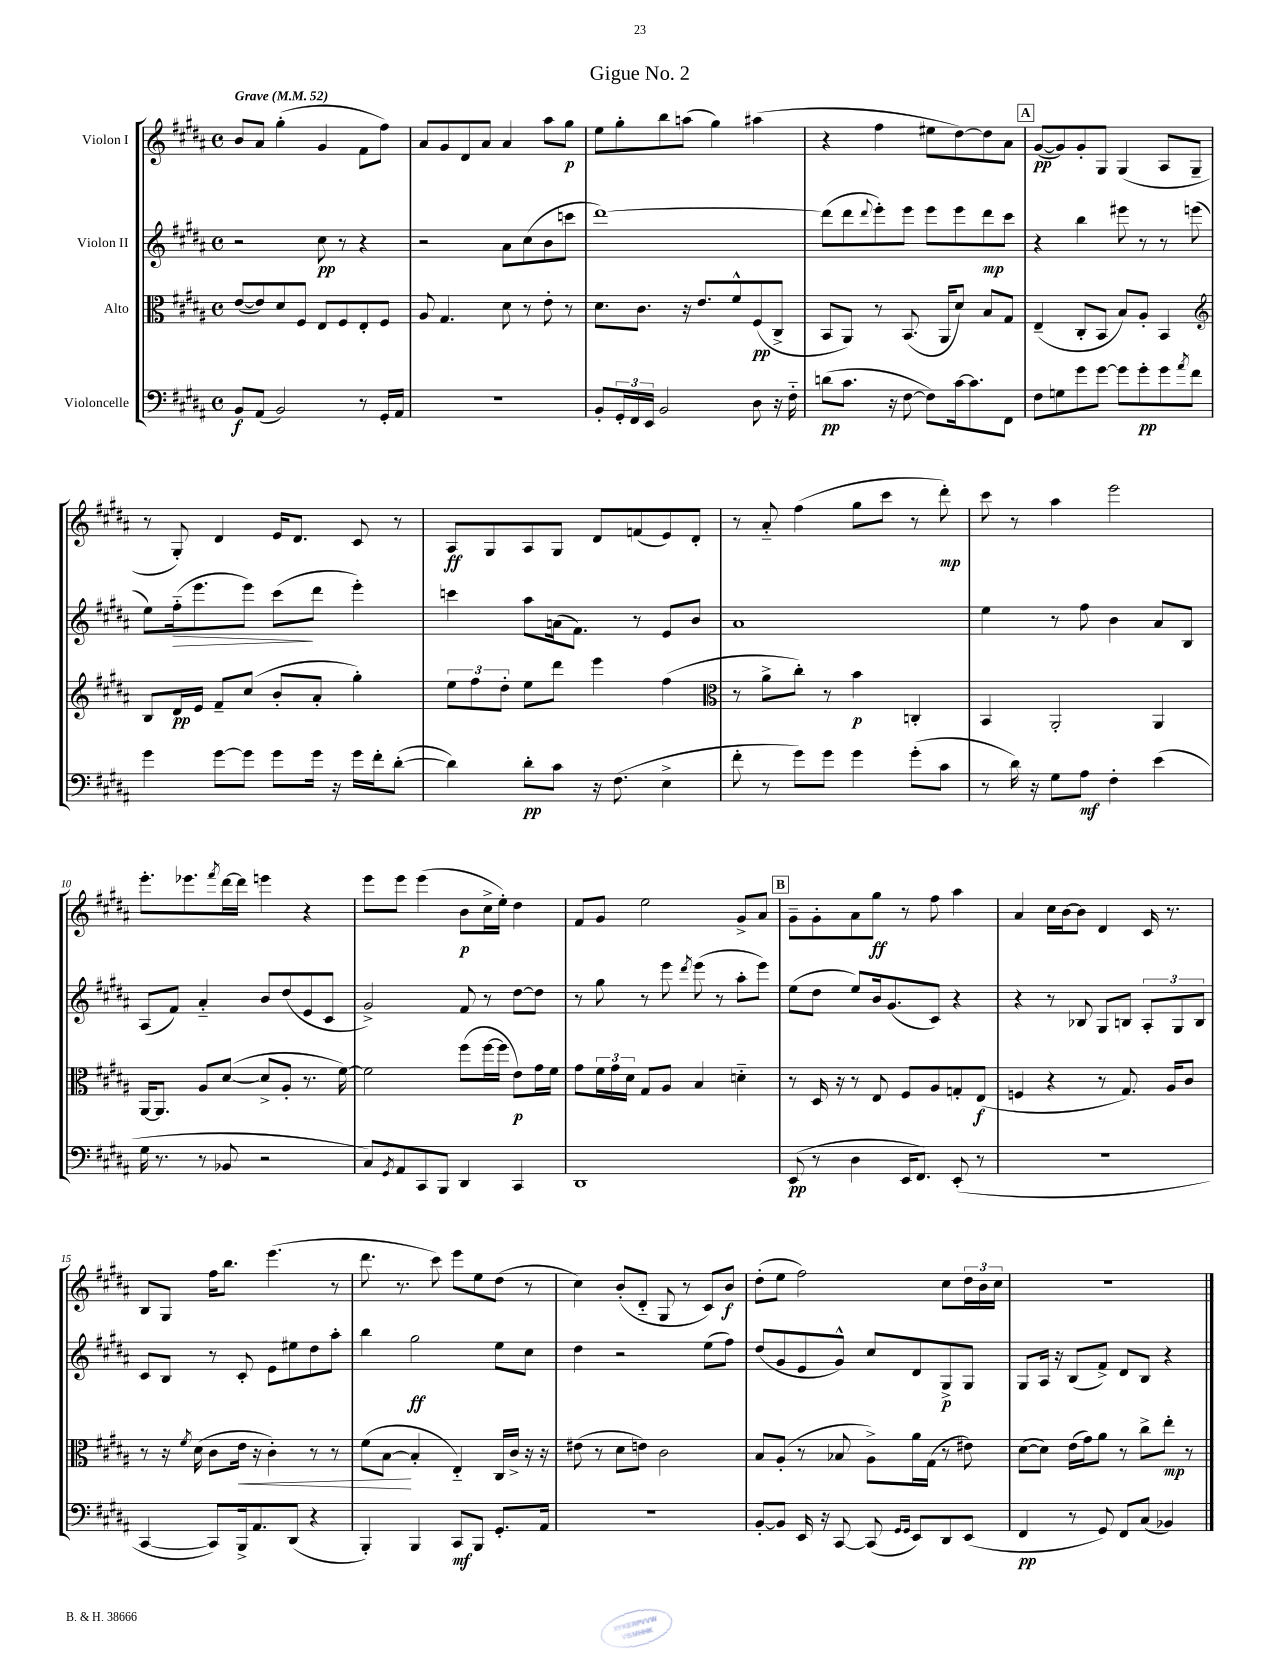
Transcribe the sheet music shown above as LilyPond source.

\header { title = "Gigue No. 2" }
<<
\new StaffGroup <<
\new Staff = "s0" \with { instrumentName = "Violon I" } {
    \clef treble \key b \major \defaultTimeSignature \time 4/4 \tempo "Grave" 4 = 52
    b'8 ais'8 gis''4-.( gis'4 fis'8 fis''8) |
    ais'8 gis'8 dis'8 ais'8 ais'4 ais''8 gis''8\p |
    e''8 gis''8-. b''8 a''8( gis''4) ais''4( |
    r4 fis''4 eis''8 dis''8~) dis''8 ais'8 |
    \mark \markup { \box "A" } gis'8~\pp( gis'8) gis'8-. gis8 gis4( ais8 gis8-- |
    r8 gis8-.) dis'4 e'16 dis'8. cis'8 r8 |
    ais8\ff gis8 ais8 gis8 dis'8 f'8( e'8) dis'8-. |
    r8 ais'8-_ fis''4( gis''8 cis'''8 r8 dis'''8-.\mp) |
    cis'''8 r8 ais''4 e'''2 |
    e'''8.-. ees'''8. \acciaccatura { fis'''8 } dis'''16~ dis'''16 e'''4 r4 |
    e'''8 e'''8 e'''4( b'8\p cis''16-> e''16-.) dis''4 |
    fis'8 gis'8 e''2 gis'8-> ais'8 |
    \mark \markup { \box "B" } gis'8-- gis'8-. ais'8 gis''8\ff r8 fis''8 ais''4 |
    ais'4 cis''16 b'16~ b'8 dis'4 cis'16 r8. |
    b8 gis8 fis''16 b''8. e'''4.( r8 |
    dis'''8. r8. cis'''8) e'''8 e''8 dis''8( r8 |
    cis''4) b'8-.( dis'8-_ gis8 r8 cis'8) b'8\f |
    dis''8-.( e''8 fis''2) cis''8 \tuplet 3/2 { dis''16 b'16 cis''16 } |
    R1 \bar "|." |
}
\new Staff = "s1" \with { instrumentName = "Violon II" } {
    \clef treble \key b \major \defaultTimeSignature \time 4/4
    r2 cis''8\pp r8 r4 |
    r2 ais'8 cis''8( b'8 c'''8 |
    dis'''1~) |
    dis'''8( dis'''8 \appoggiatura { dis'''8 } e'''8-.) e'''8 e'''8 e'''8 dis'''8\mp cis'''8 |
    \mark \markup { \box "A" } r4 b''4 eis'''8 r8 r8 e'''8( |
    e''8) fis''16-_\>( e'''8. e'''8) cis'''8\!( dis'''8 e'''4-.) |
    c'''4 ais''8 a'16( fis'8.) r8 e'8 b'8 |
    ais'1 |
    e''4 r8 fis''8 b'4 ais'8 b8 |
    ais8( fis'8) ais'4-_ b'8 dis''8( e'8 cis'8 |
    gis'2->) fis'8 r8 dis''8~ dis''8 |
    r8 gis''8 r8 e'''8 \acciaccatura { dis'''8 } e'''8( r8 ais''8-. e'''8) |
    \mark \markup { \box "B" } e''8( dis''8 e''8) b'16 gis'8.( cis'8) r4 |
    r4 r8 bes8 gis8 b8 \tuplet 3/2 { ais8-. gis8 b8 } |
    cis'8 b8 r8 cis'8-. e'8 eis''8 dis''8 ais''8-. |
    b''4 gis''2\ff e''8 cis''8 |
    dis''4 r2 e''8( fis''8) |
    dis''8( gis'8 e'8 gis'8-^) cis''8 dis'8 gis8->\p gis8 |
    gis8 ais16 r16 b8( fis'8->) dis'8 b8 r4 \bar "|." |
}
\new Staff = "s2" \with { instrumentName = "Alto" } {
    \clef alto \key b \major \defaultTimeSignature \time 4/4
    e'8~( e'8) dis'8 fis8 e8 fis8 e8-. fis8 |
    ais8 gis4. dis'8 r8 e'8-. r8 |
    dis'8. cis'8. r16 e'8. fis'8-^ fis8\pp( cis8-> |
    b,8 ais,8) r8 b,8.( ais,16 dis'8) b8 gis8 |
    \mark \markup { \box "A" } e4--( cis8-. b,8 b8) ais8-. b,4 |
    \clef treble b8 dis'16\pp e'16 fis'8-- cis''8( b'8-. ais'8-. gis''4-.) |
    \tuplet 3/2 { e''8 fis''8 dis''8-. } e''8 dis'''8 e'''4 fis''4( |
    \clef alto r8 ais'8-> cis''8-.) r8 b'4\p c4-. |
    b,4 ais,2-. ais,4 |
    ais,16~ ais,8. ais8 dis'8~( dis'8-> ais8-. r8. fis'16~) |
    fis'2 fis''8( fis''16~ fis''16 e'8\p) gis'16 fis'16 |
    gis'8 \tuplet 3/2 { fis'16 gis'16 dis'16 } gis8 ais8 b4 d'4-_ |
    \mark \markup { \box "B" } r8 dis16 r16 r8 e8 fis8 ais8 g8-. e8\f( |
    f4 r4 r8 gis8.) ais16 cis'8 |
    r8 r16 \acciaccatura { fis'8 } dis'16( cis'8 e'16\< r16 cis'4-.) r8 r8 |
    fis'8( b8~\! b4-. e4-_) cis16 cis'16-> r16 r16 |
    eis'8( r8 dis'8 e'8) cis'2 |
    b8 ais8-.( r8 bes8 ais8->) ais'16 gis16( r8 eis'8) |
    dis'8~( dis'8) e'16( gis'16) ais'8 r8 cis''8-> e''8-.\mp r8 \bar "|." |
}
\new Staff = "s3" \with { instrumentName = "Violoncelle" } {
    \clef bass \key b \major \defaultTimeSignature \time 4/4
    b,8\f ais,8( b,2) r8 gis,16-. ais,16 |
    R1 |
    b,8-. \tuplet 3/2 { gis,16-. fis,16 e,16 } b,2 dis8 r16 fis16-_ |
    d'8\pp( cis'8. r16 fis8~ fis8) cis'16~ cis'8. fis,8 |
    \mark \markup { \box "A" } fis8 g8 gis'8 gis'8~ gis'8 gis'8-.\pp gis'8 \acciaccatura { ais'8 } fis'8 |
    gis'4 gis'8~ gis'8 gis'8 gis'16 r16 gis'16 fis'16-. dis'8~-.( |
    dis'4) dis'8-.\pp cis'8 r16 fis8.( e4-> |
    fis'8-. r8 gis'8) gis'8 gis'4 gis'8-.( cis'8 |
    r8 dis'16) r16 gis8 ais8\mf fis4-. e'4( |
    gis16 r8. r8 bes,8 r2 |
    cis8) \acciaccatura { gis,8 } ais,8 cis,8 b,,8 dis,4 cis,4 |
    dis,1 |
    \mark \markup { \box "B" } e,8\pp( r8 dis4 e,16 fis,8.) e,8-.( r8 |
    r1 |
    cis,4~ cis,8) b,,16-> ais,8. dis,8( r4 |
    b,,4-.) b,,4 cis,8\mf b,,8 gis,8.-. ais,16 |
    R1 |
    b,8~-. b,8 e,16 r16 cis,8~ cis,8( \grace { gis,16 gis,16 } e,8) dis,8 e,8( |
    fis,4\pp r8 gis,8) fis,8 cis8( bes,4) \bar "|." |
}
>>
>>
\layout { \context { \Score \override BarNumber.break-visibility = ##(#f #t #t) barNumberVisibility = #(every-nth-bar-number-visible 5) } }
